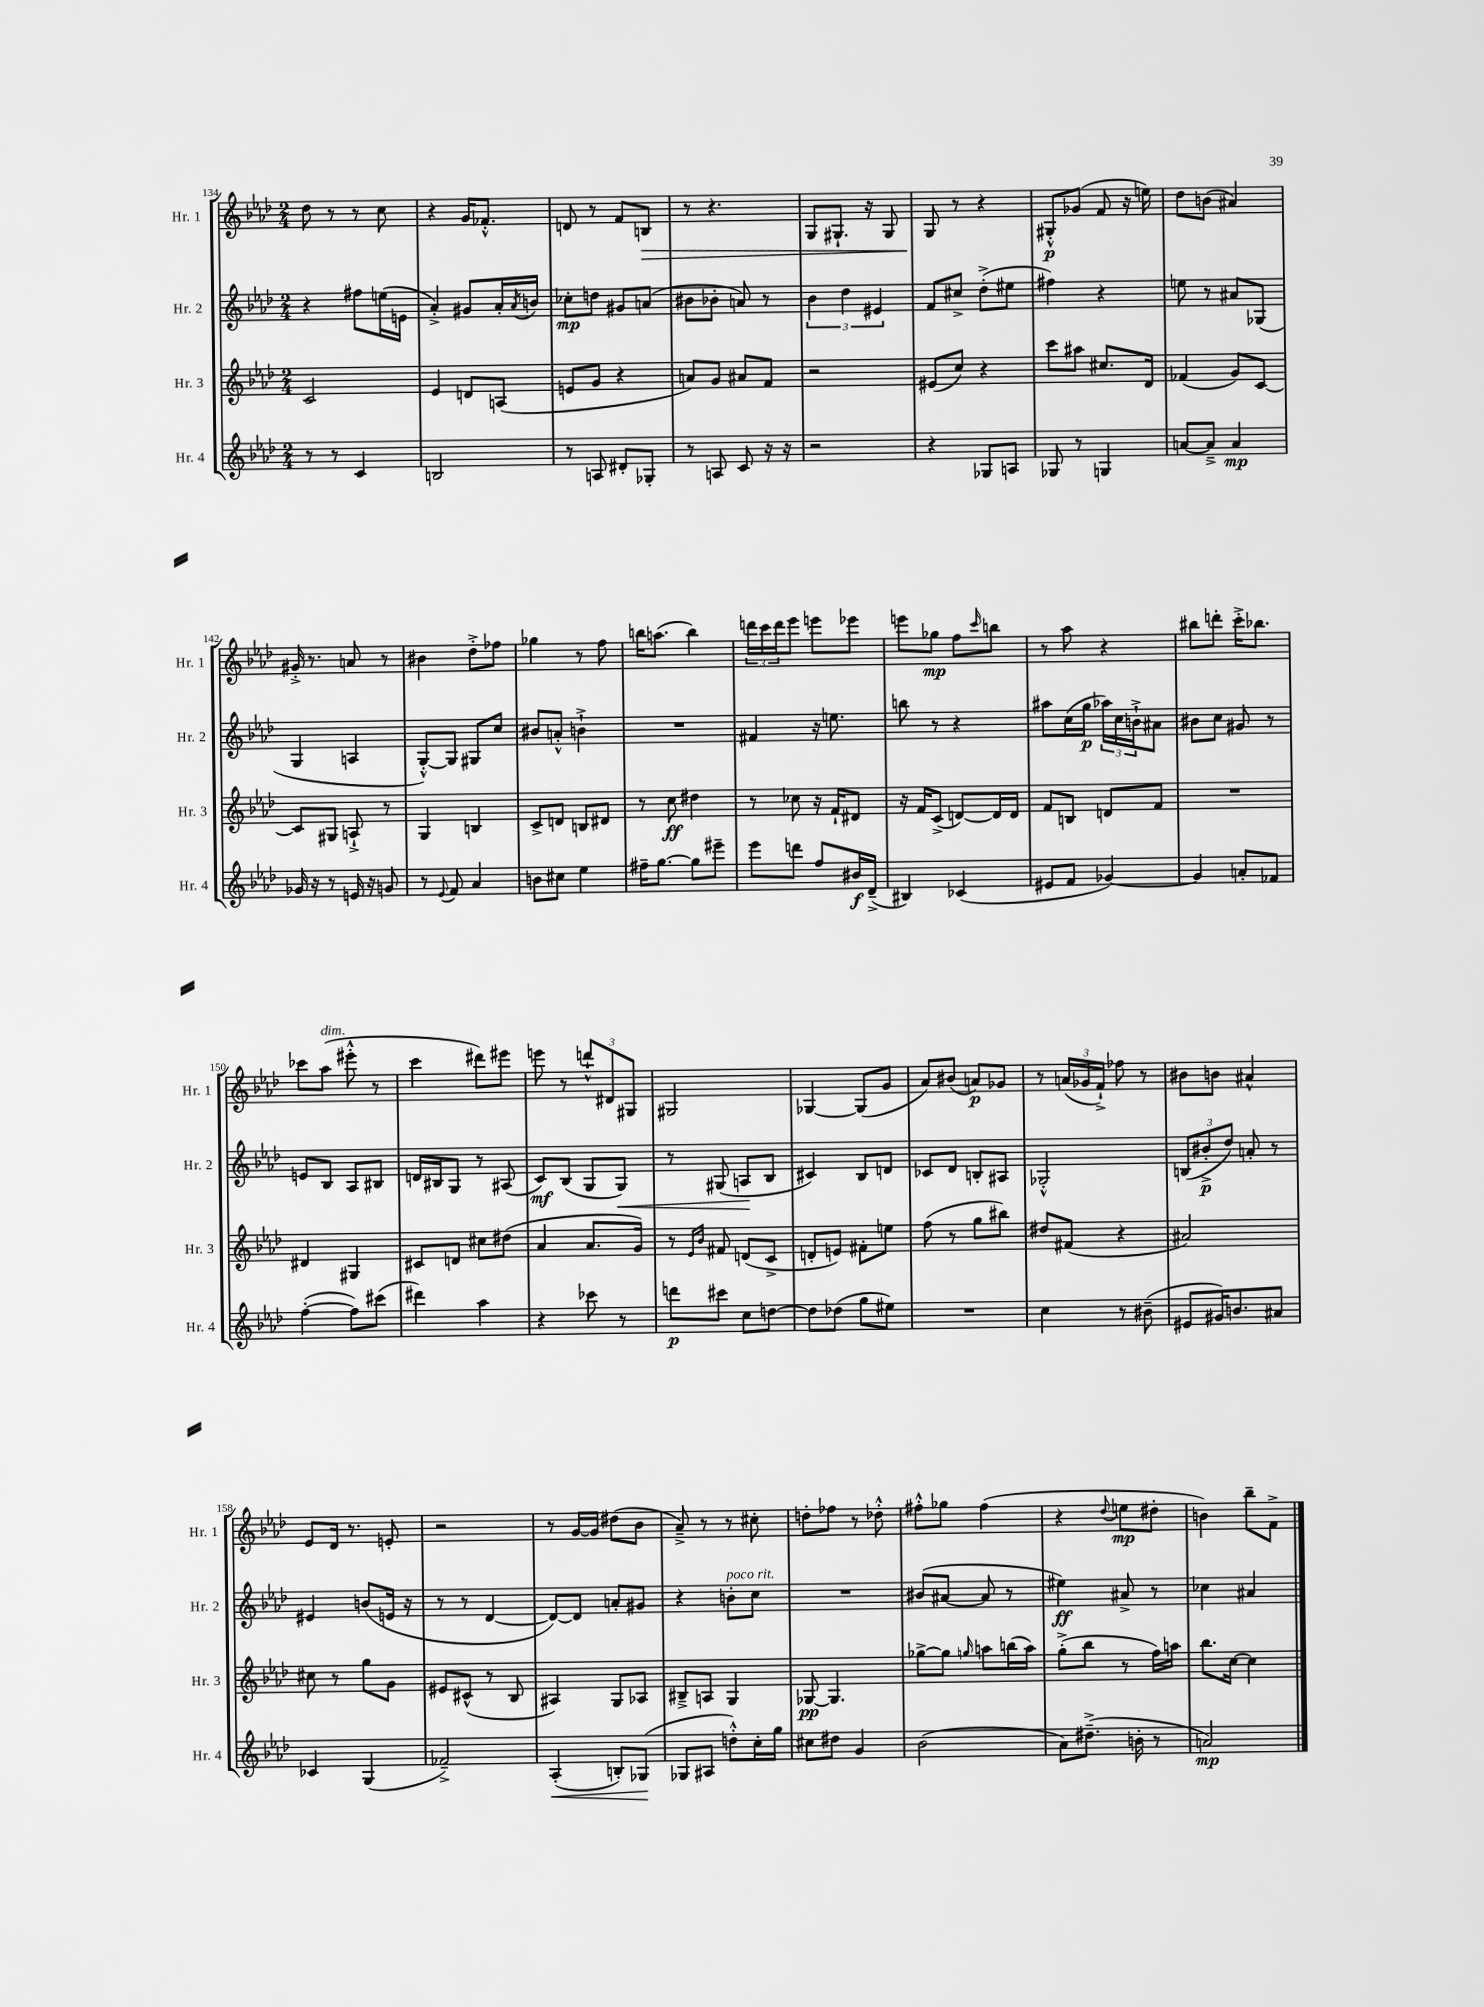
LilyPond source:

<<
\new StaffGroup <<
\new Staff = "s0" \with { instrumentName = "Hr. 1" shortInstrumentName = "Hr. 1" } {
    \clef treble \key aes \major \numericTimeSignature \time 2/4
    des''8 r8 r8 c''8 |
    r4 g'16 fes'8.-.-^ |
    d'8 r8 f'8 b8\> |
    r8 r4. |
    g8 gis8.-! r16 gis8 |
    g8\! r8 r4 |
    gis8-.-^\p ges'8( f'8 r16 e''16) |
    des''8 b'8( ais'4) |
    gis'16-.-> r8. a'8 r8 |
    bis'4 des''8-.-> fes''8 |
    ges''4 r8 f''8 |
    b''16 a''8.( b''4) |
    \tuplet 3/2 { d'''16 c'''16 d'''16 } ees'''8 e'''8 ees'''8 |
    e'''8 ges''8\mp f''8 \grace { c'''16 } b''8 |
    r8 aes''8 r4 |
    bis''8 d'''8-. c'''16-.-> bes''8. |
    ces'''8 aes''8^\markup { \italic "dim." }( eis'''8-.-^ r8 |
    c'''4 dis'''8) eis'''8 |
    e'''8 r8 \tuplet 3/2 { d'''8-!-^ dis'8 gis8 } |
    gis2 |
    ges4~ ges8( g'8 |
    aes'8) bis'8( a'8\p) ges'8 |
    r8 \tuplet 3/2 { a'16( ges'16 f'16-!->) } fes''8 r8 |
    bis'8 b'8 ais'4-^ |
    ees'8 des'16 r8. e'8-. |
    r2 |
    r8 g'16~ g'16 dis''8( bes'8 |
    aes'8--->) r8 r8 cis''8-. |
    d''8-. fes''8 r8 des''8-.-^ |
    fis''8-.-^ ges''8 fis''4( |
    r4 \appoggiatura { des''8 } e''8\mp dis''8-. |
    b'4) bes''8-- f'8-> \bar "|." |
}
\new Staff = "s1" \with { instrumentName = "Hr. 2" shortInstrumentName = "Hr. 2" } {
    \clef treble \key aes \major \numericTimeSignature \time 2/4
    r4 fis''8 e''16( e'16 |
    aes'4-.->) gis'8 aes'16-. \acciaccatura { aes'8 } b'16 |
    ces''8-.\mp d''8 gis'8 a'8( |
    bis'8 bes'8-. a'8) r8 |
    \tuplet 3/2 { bes'4 des''4 eis'4 } |
    f'8 cis''8-> des''8-.->( eis''8 |
    fis''4) r4 |
    e''8 r8 ais'8 ges8( |
    g4 a4 |
    g8~-.-^) g8 gis8 c''8 |
    bis'8 a'8-.-^ b'4-!-> |
    R2 |
    fis'4 r16 e''8. |
    b''8 r8 r4 |
    ais''8 c''16( g''16\p \tuplet 3/2 { aes''16) c''16 b'16-!-> } ais'8 |
    bis'8 c''8 gis'8 r8 |
    e'8 bes8 aes8 bis8 |
    d'16 bis16 g8 r8 ais8( |
    c'8\mf) bes8( g8 g8\<) |
    r8 gis8( a8\! bes8 |
    cis'4) bes8 d'8 |
    ces'8 des'8 b8-. ais8 |
    ges2-.-^ |
    \tuplet 3/2 { b8( bis'8-.->\p des''8) } a'8-. r8 |
    eis'4 b'8( e'16 r16 |
    r8 r8 des'4~ |
    des'8~) des'8 a'8-. gis'8 |
    r4 b'8-.^\markup { \italic "poco rit." } c''8 |
    R2 |
    bis'8( ais'8~ ais'8 r8 |
    eis''4\ff) ais'8-> r8 |
    ces''4 ais'4 \bar "|." |
}
\new Staff = "s2" \with { instrumentName = "Hr. 3" shortInstrumentName = "Hr. 3" } {
    \clef treble \key aes \major \numericTimeSignature \time 2/4
    c'2 |
    ees'4 d'8 a8( |
    e'8 g'8 r4 |
    a'8) g'8 ais'8 f'8 |
    r2 |
    eis'8( c''8) r4 |
    c'''8 ais''8 cis''8. des'16 |
    fes'4( g'8) c'8~ |
    c'8 gis8 a8-!-> r8 |
    g4 b4 |
    c'8-> d'8 b8 dis'8 |
    r8 c''8\ff dis''4 |
    r8 ces''8 r16 f'16-! dis'8 |
    r16 f'16 c'8->( d'8~) d'16 d'16 |
    f'8 b8 d'8 f'8 |
    R2 |
    dis'4 gis4 |
    cis'8 d'8 cis''8 dis''8( |
    aes'4 aes'8. g'16) |
    r8 \grace { ees'16 bes'16 } fis'8 d'8( c'8-> |
    d'8-. e'8) fis'8-. e''8 |
    f''8( r8 g''8 bis''8) |
    dis''8 fis'8( r4 |
    ais'2) |
    cis''8 r8 g''8 g'8 |
    eis'8 cis'8-^( r8 bes8 |
    ais4) g8 aes8 |
    bis8---> a8 g4 |
    ges8~\pp ges4. |
    ges''8~-> ges''8 \grace { g''16 } a''8 b''16( a''16) |
    g''8-.->( bes''8 r8 f''16) a''16 |
    bes''8. c''16~ c''4 \bar "|." |
}
\new Staff = "s3" \with { instrumentName = "Hr. 4" shortInstrumentName = "Hr. 4" } {
    \clef treble \key aes \major \numericTimeSignature \time 2/4
    r8 r8 c'4 |
    b2 |
    r8 a8 dis'8-. ges8-. |
    r8 a8 c'8 r16 r16 |
    r2 |
    r4 ges8 a8 |
    ges8 r8 g4 |
    a'8~ a'8---> a'4\mp |
    ges'16 r16 r8 e'16 r16 g'8 |
    r8 \appoggiatura { ees'8 } f'8 aes'4 |
    b'8 cis''8 ees''4 |
    fis''16-- g''8.~ g''8 eis'''8-- |
    ees'''8 d'''8 f''8 bis'16\f des'16--->( |
    bis4) ces'4( |
    eis'8 f'8 ges'4~) |
    ges'4 a'8-. fes'8 |
    f''4~-.( f''8) cis'''8( |
    dis'''4) aes''4 |
    r4 ces'''8 r8 |
    d'''8\p cis'''8 c''8 d''8~ |
    d''8 des''8( g''8 eis''8) |
    R2 |
    c''4 r8 bis'8--( |
    eis'8 gis'16) b'8. ais'8 |
    ces'4 g4( |
    fes'2--->) |
    aes4-.\<( b8-.) ges8\!( |
    ges8 ais8 d''8-.-^) c''16-. g''16 |
    cis''8 dis''8 g'4 |
    bes'2( |
    aes'8) dis''8.--->( b'16-. r8 |
    a'2\mp) \bar "|." |
}
>>
>>
\layout { \context { \Score currentBarNumber = #134 } }
